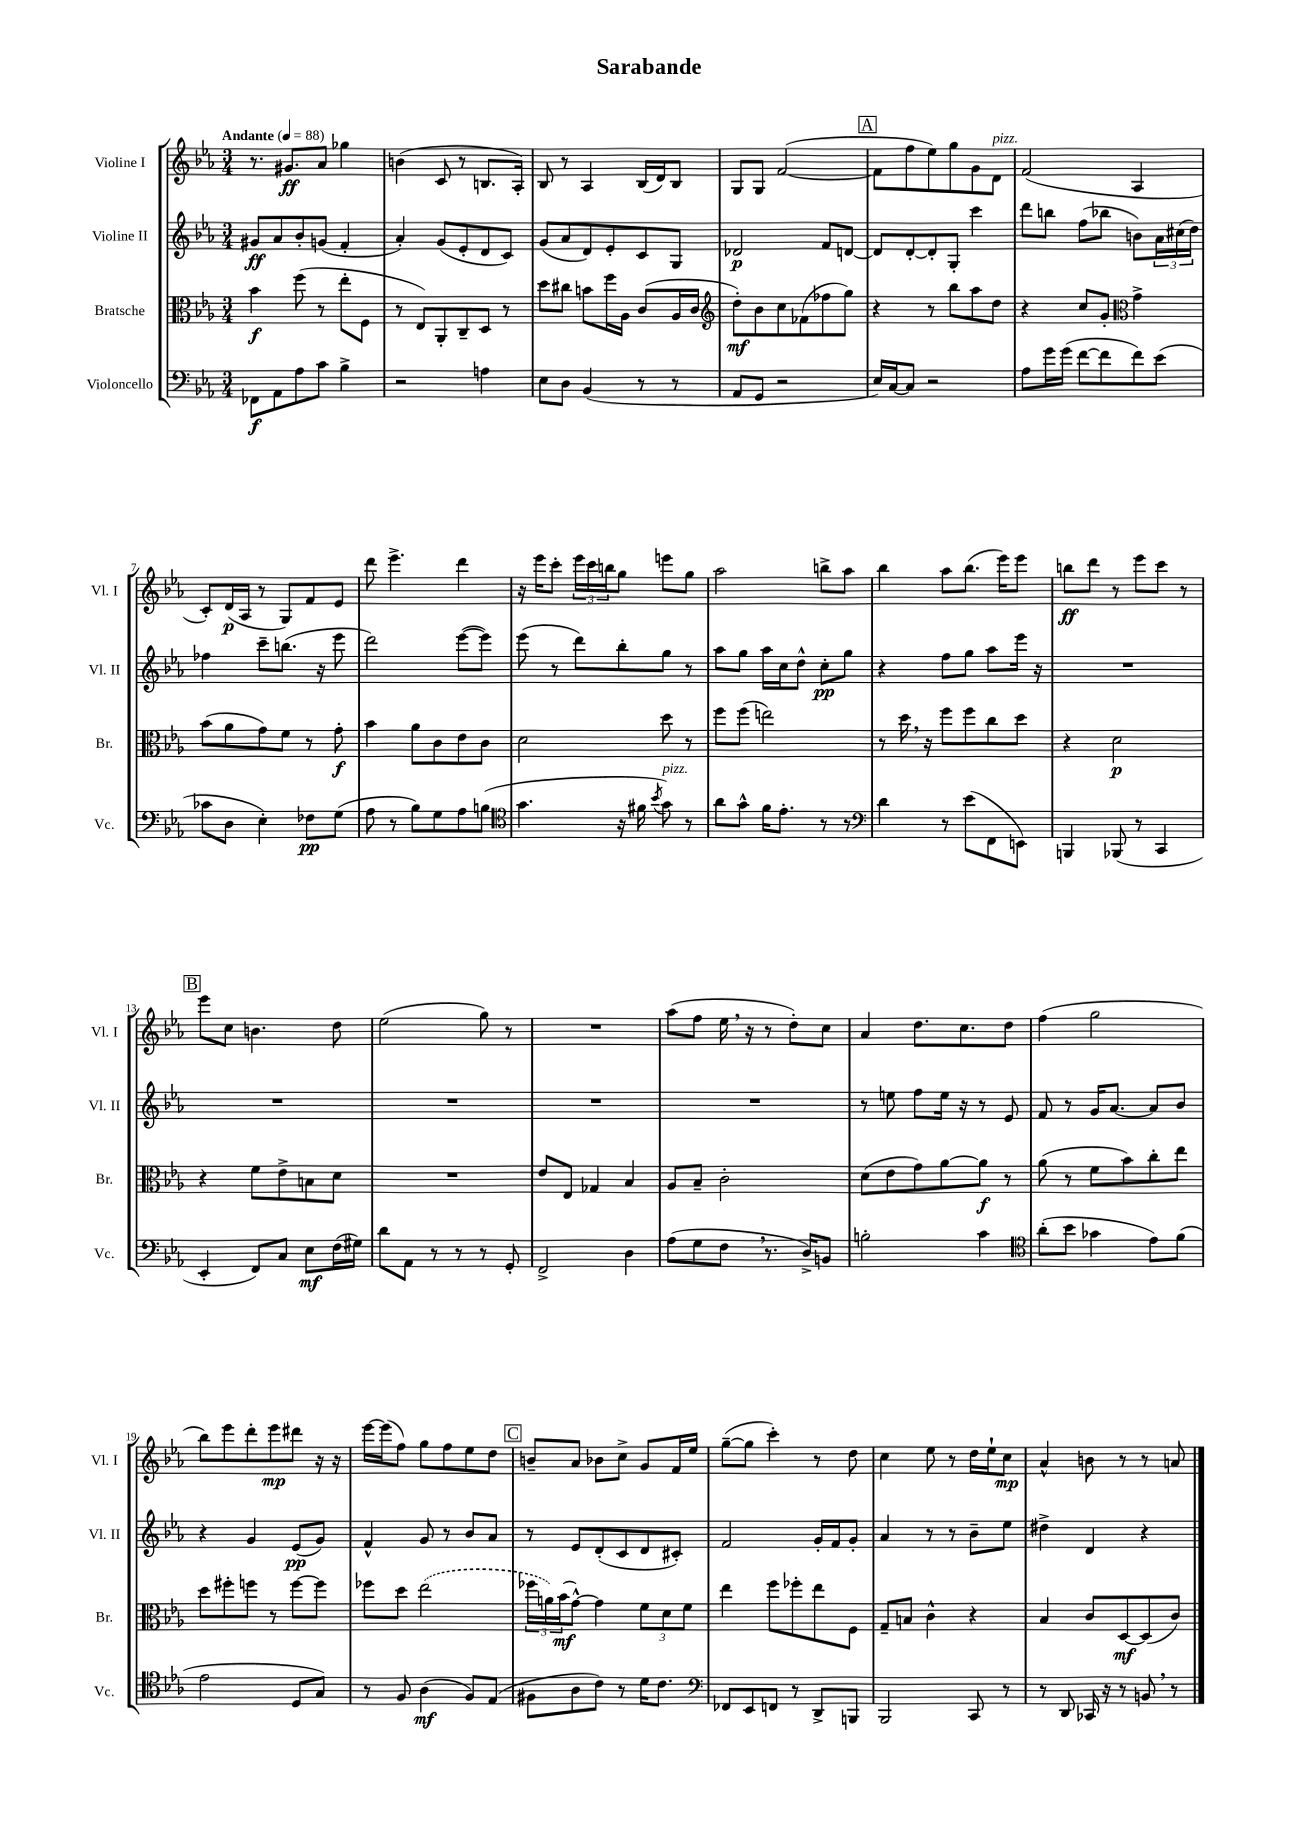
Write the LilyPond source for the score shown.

\header { title = "Sarabande" }
<<
\new StaffGroup <<
\new Staff = "s0" \with { instrumentName = "Violine I" shortInstrumentName = "Vl. I" } {
    \clef treble \key ees \major \numericTimeSignature \time 3/4 \tempo "Andante" 4 = 88
    r8. gis'8.\ff aes'8 ges''4 |
    b'4( c'8 r8 b8. aes16-.) |
    bes8 r8 aes4 bes16( d'16) bes8 |
    g8 g8 f'2~( |
    \mark \markup { \box "A" } f'8 f''8 ees''8) g''8 g'8 d'8^\markup { \italic "pizz." } |
    f'2( aes4 |
    c'8-.) d'16\p( aes16 r8 g8) f'8 ees'8 |
    d'''8 ees'''4.-> d'''4 |
    r16 ees'''16 c'''8-. \tuplet 3/2 { ees'''16 c'''16 b''16 } g''8 e'''8 g''8 |
    aes''2 b''8-> aes''8 |
    bes''4 aes''8 bes''8.( ees'''16) ees'''8 |
    b''8\ff d'''8 r8 ees'''8 c'''8 r8 |
    \mark \markup { \box "B" } ees'''8 c''8 b'4. d''8 |
    ees''2( g''8) r8 |
    R2. |
    aes''8( f''8 ees''16 \breathe r16 r8 d''8-.) c''8 |
    aes'4 d''8. c''8. d''8 |
    f''4( g''2 |
    bes''8) ees'''8 d'''8-. ees'''8\mp dis'''8 r16 r16 |
    ees'''16~ ees'''16( f''8) g''8 f''8 ees''8 d''8 |
    \mark \markup { \box "C" } b'8-- aes'8 bes'8 c''8-> g'8 f'16 ees''16 |
    g''8~--( g''8 c'''4-.) r8 d''8 |
    c''4 ees''8 r8 d''16 ees''16-! c''8\mp |
    aes'4-^ b'8 r8 r8 a'8 \bar "|." |
}
\new Staff = "s1" \with { instrumentName = "Violine II" shortInstrumentName = "Vl. II" } {
    \clef treble \key ees \major \numericTimeSignature \time 3/4
    gis'8\ff aes'8 bes'8-. g'8( f'4-. |
    aes'4-.) g'8( ees'8-. d'8 c'8) |
    g'8( aes'8 d'8) ees'8-. c'8 g8 |
    des'2\p f'8 d'8~ |
    \mark \markup { \box "A" } d'8 d'8~-. d'8-. g8-. c'''4 |
    d'''8 b''8 f''8( bes''8 b'8) \tuplet 3/2 { aes'16 cis''16( d''16) } |
    fes''4 c'''8-- b''8.( r16 ees'''8 |
    d'''2) ees'''8~( ees'''8) |
    ees'''8( r8 d'''8) bes''8-. g''8 r8 |
    aes''8 g''8 aes''16 c''16 d''8-^ c''8-.\pp g''8 |
    r4 f''8 g''8 aes''8 ees'''16 r16 |
    R2. |
    \mark \markup { \box "B" } R2. |
    R2. |
    R2. |
    R2. |
    r8 e''8 f''8 e''16 r16 r8 ees'8 |
    f'8 r8 g'16 aes'8.~ aes'8 bes'8 |
    r4 g'4 ees'8\pp( g'8) |
    f'4-^ g'8 r8 bes'8 aes'8 |
    \mark \markup { \box "C" } r8 ees'8 d'8-.( c'8 d'8 cis'8-.) |
    f'2 g'16-. f'16 g'8-. |
    aes'4 r8 r8 bes'8-- ees''8 |
    dis''4-> d'4 r4 \bar "|." |
}
\new Staff = "s2" \with { instrumentName = "Bratsche" shortInstrumentName = "Br." } {
    \clef alto \key ees \major \numericTimeSignature \time 3/4
    bes'4\f f''8( r8 ees''8-. f8 |
    r8 ees8) aes,8-. c8-- d8 r8 |
    d''8 cis''8 b'8 f''16 aes16 c'8( aes16 c'16 |
    \clef treble d''8-.\mf) bes'8 c''8 fes'8( fes''8 g''8) |
    \mark \markup { \box "A" } r4 r8 bes''8 aes''8 d''8 |
    r4 c''8 g'8-. \clef alto g'4-> |
    bes'8( aes'8 g'8) f'8 r8 g'8-.\f |
    bes'4 aes'8 c'8 ees'8 c'8 |
    d'2 d''8 r8 |
    f''8 f''8( e''2) |
    r8 d''16 \breathe r16 f''8 f''8 c''8 d''8 |
    r4 d'2\p |
    \mark \markup { \box "B" } r4 f'8 ees'8-> b8 d'8 |
    R2. |
    ees'8 ees8 ges4 bes4 |
    aes8 bes8-- c'2-. |
    d'8( ees'8 g'8) aes'8~ aes'8\f r8 |
    aes'8( r8 f'8 bes'8) c''8-. ees''8 |
    d''8 fis''8-. f''8 r8 f''8~ f''8 |
    fes''8 d''8 \once \slurDashed ees''2( |
    \mark \markup { \box "C" } \tuplet 3/2 { fes''16 a'16) bes'16\mf( } g'8~-^) g'4 \tuplet 3/2 { f'8 d'8 f'8 } |
    ees''4 f''8 fes''8-. ees''8 f8 |
    g8-- b8 c'4-^ r4 |
    bes4 c'8 d8~\mf d8( c'8) \bar "|." |
}
\new Staff = "s3" \with { instrumentName = "Violoncello" shortInstrumentName = "Vc." } {
    \clef bass \key ees \major \numericTimeSignature \time 3/4
    fes,8\f aes,8 aes8 c'8 bes4-> |
    r2 a4 |
    ees8 d8 bes,4( r8 r8 |
    aes,8 g,8 r2 |
    \mark \markup { \box "A" } ees16) c16~ c8 r2 |
    aes8 g'16 g'16( f'8~ f'8 f'8) ees'8( |
    ces'8 d8 ees4-.) fes8\pp g8( |
    aes8 r8 bes8) g8 aes8 b8( |
    \clef tenor g'4. r16 fis'16 \acciaccatura { bes'8 } g'8^\markup { \italic "pizz." }) r8 |
    aes'8 g'8-^ f'16 ees'8.-. r8 r8 |
    \clef bass d'4 r8 ees'8( f,8 e,8) |
    b,,4 bes,,8( r8 c,4 |
    \mark \markup { \box "B" } ees,4-. f,8) c8 ees8\mf f16( gis16) |
    d'8 aes,8 r8 r8 r8 g,8-. |
    f,2-> d4 |
    aes8( g8 f8 \breathe r8. d16->) b,8 |
    b2-. c'4 |
    \clef tenor aes'8-.( bes'8 ges'4 ees'8) f'8( |
    ees'2 d8 g8) |
    r8 f8 aes4\mf( f8) ees8( |
    \mark \markup { \box "C" } fis8 aes8 c'8) r8 d'16 c'8. |
    \clef bass fes,8 ees,8 f,8 r8 d,8-> b,,8 |
    bes,,2 c,8 r8 |
    r8 d,8 ces,16 r16 r8 b,8 \breathe r8 \bar "|." |
}
>>
>>
